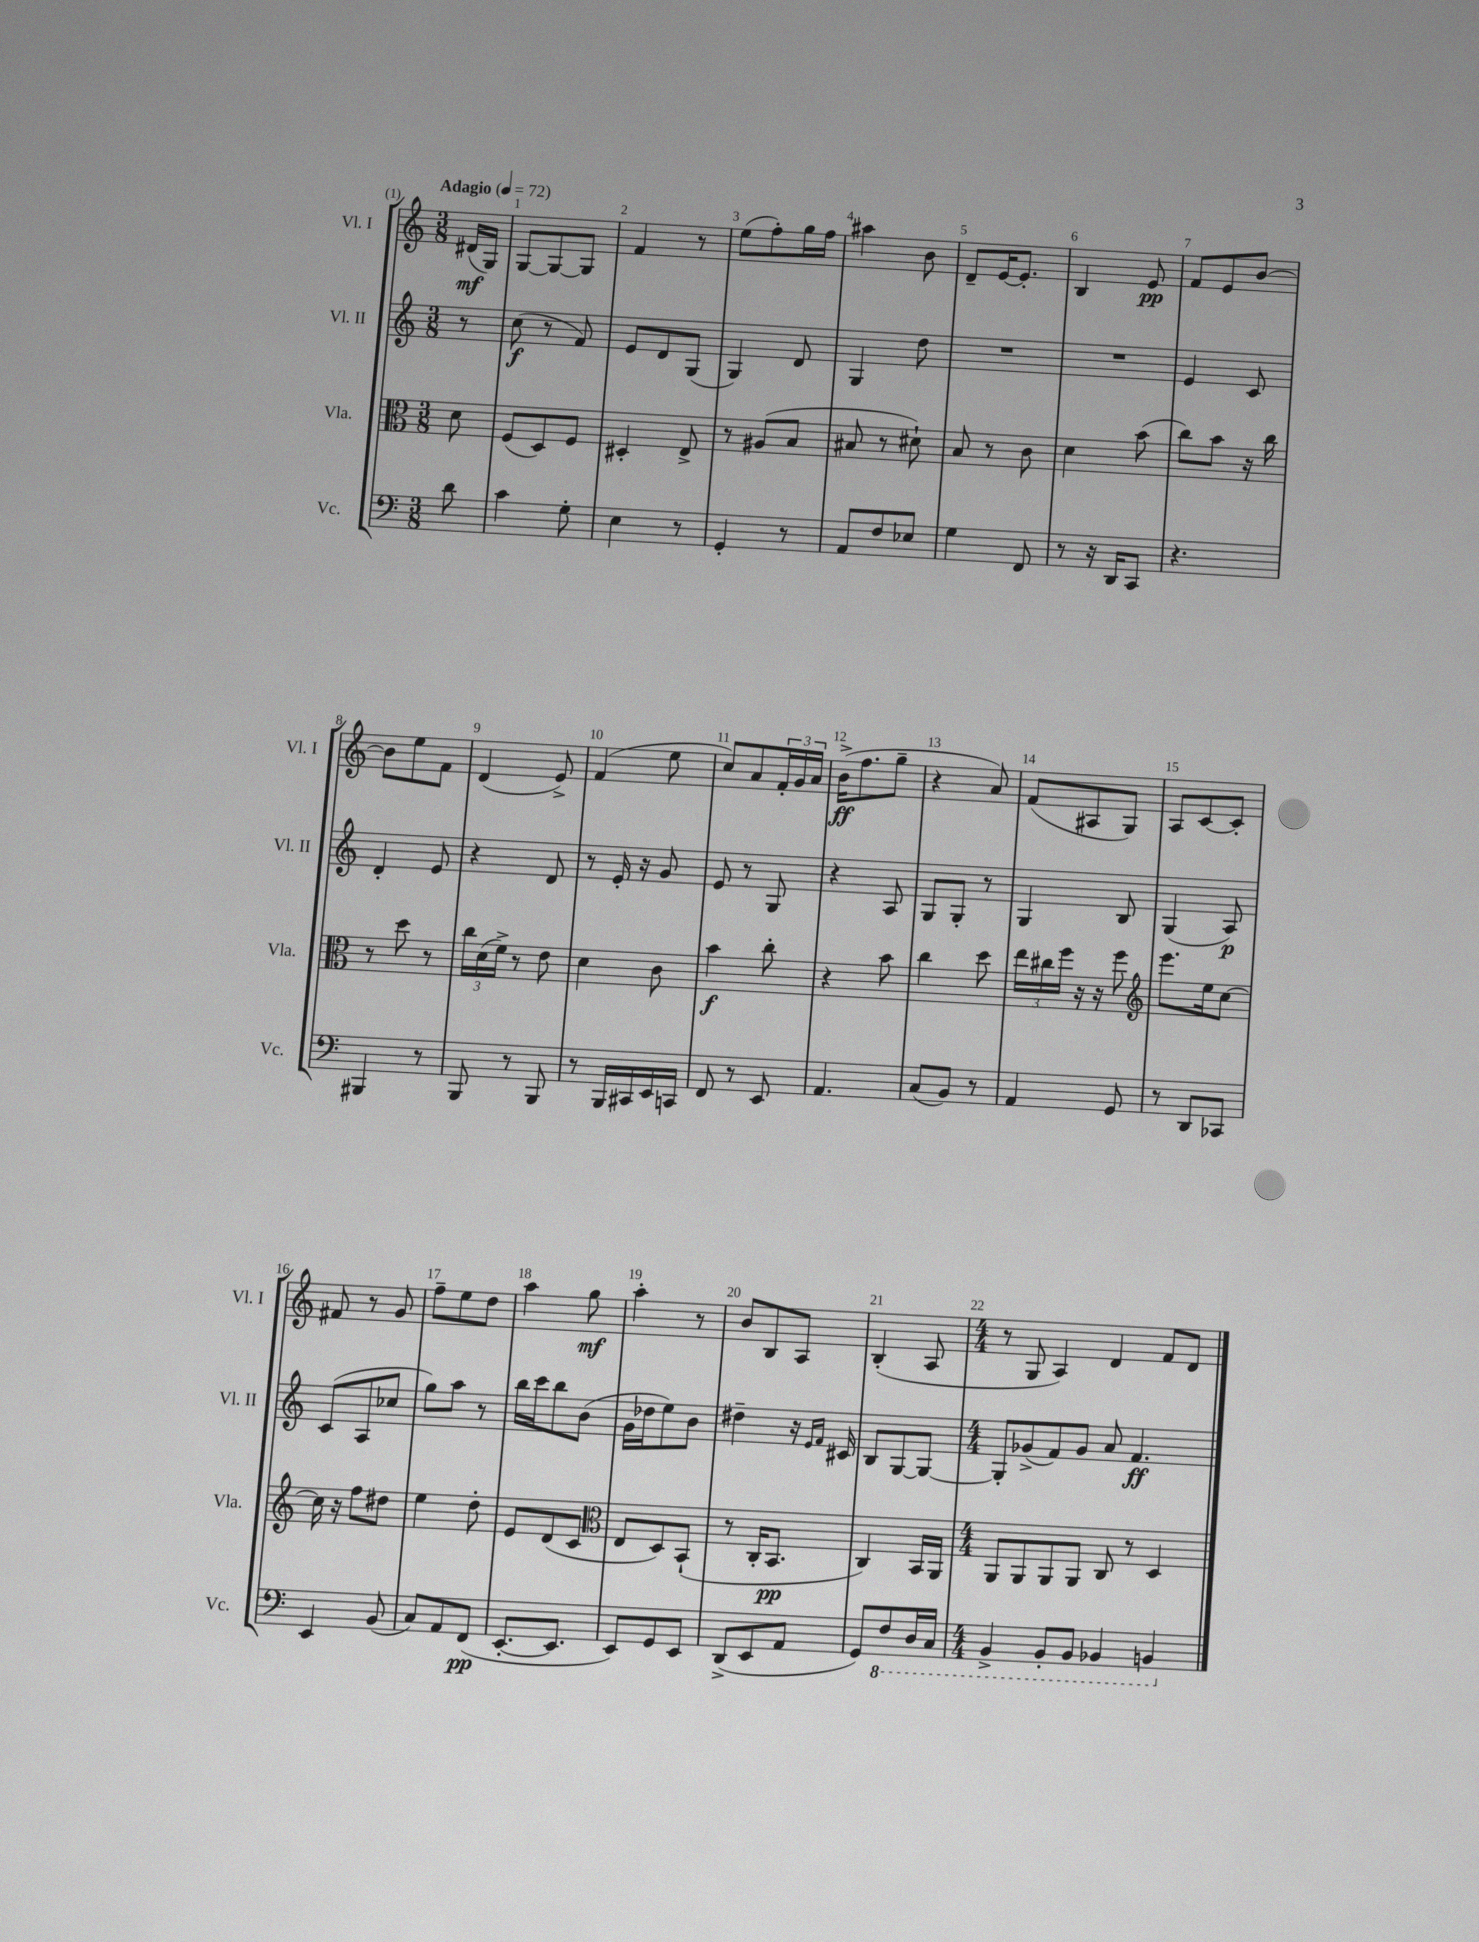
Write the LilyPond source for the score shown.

<<
\new StaffGroup <<
\new Staff = "s0" \with { instrumentName = "Vl. I" shortInstrumentName = "Vl. I" } {
    \clef treble \key c \major \numericTimeSignature \time 3/8 \partial 8 \tempo "Adagio" 4 = 72
    dis'16\mf( g16) |
    g8~ g8~ g8 |
    f'4 r8 |
    e''8( f''8-.) g''16 f''16 |
    ais''4 b'8 |
    d'8-- e'16~ e'8.-. |
    b4 e'8\pp |
    f'8 e'8 b'8~ |
    b'8 e''8 f'8 |
    d'4( e'8->) |
    f'4( e''8 |
    c''8) a'8 \tuplet 3/2 { f'16-. g'16 a'16 } |
    b'16->\ff( f''8. g''8-- |
    r4 a'8) |
    f'8( ais8 g8) |
    a8 c'8~ c'8-. |
    fis'8 r8 g'8 |
    f''8-- e''8 d''8 |
    a''4 g''8\mf |
    a''4-. r8 |
    b'8 b8 a8 |
    b4-.( a8 |
    \numericTimeSignature \time 4/4 r8 g8 a4) d'4 f'8 d'8 \bar "|." |
}
\new Staff = "s1" \with { instrumentName = "Vl. II" shortInstrumentName = "Vl. II" } {
    \clef treble \key c \major \numericTimeSignature \time 3/8 \partial 8
    r8 |
    c''8\f( r8 f'8) |
    e'8 d'8 g8( |
    g4) d'8 |
    g4 d''8 |
    R4. |
    R4. |
    e'4 c'8 |
    d'4-. e'8 |
    r4 d'8 |
    r8 e'16-. r16 g'8 |
    e'8 r8 g8 |
    r4 a8 |
    g8 g8-. r8 |
    g4 b8 |
    g4( a8\p) |
    c'8( a8 ces''8 |
    g''8) a''8 r8 |
    b''16 c'''16 b''8 b'8( |
    g'16 des''16 e''8) b'8 |
    dis''4-- r16 \grace { e'16 f'16 } cis'16 |
    b8 g8~ g8~ |
    \numericTimeSignature \time 4/4 g8-. ges'8->( f'8) ges'8 a'8 f'4.\ff \bar "|." |
}
\new Staff = "s2" \with { instrumentName = "Vla." shortInstrumentName = "Vla." } {
    \clef alto \key c \major \numericTimeSignature \time 3/8 \partial 8
    d'8 |
    f8( d8) f8 |
    dis4-. e8-> |
    r8 ais8( b8 |
    bis8 r8 dis'8-!) |
    b8 r8 c'8 |
    d'4 b'8( |
    c''8) b'8 r16 c''16 |
    r8 d''8 r8 |
    \tuplet 3/2 { c''16 d'16( f'16->) } r8 e'8 |
    d'4 c'8 |
    b'4\f c''8-. |
    r4 b'8 |
    c''4 d''8 |
    \tuplet 3/2 { e''16 cis''16 f''16 } r16 r16 f''8 |
    \clef treble e'''8. e''16 c''8~ |
    c''16 r16 f''8 dis''8 |
    e''4 d''8-. |
    e'8 d'8( c'8 |
    \clef alto e8 d8) b,8-!( |
    r8 c16-. b,8.\pp |
    c4) b,16 a,16 |
    \numericTimeSignature \time 4/4 a,8 a,8 a,8 a,8 c8 r8 d4 \bar "|." |
}
\new Staff = "s3" \with { instrumentName = "Vc." shortInstrumentName = "Vc." } {
    \clef bass \key c \major \numericTimeSignature \time 3/8 \partial 8
    d'8 |
    c'4 g8-. |
    e4 r8 |
    g,4-. r8 |
    a,8 f8 ees8 |
    g4 f,8 |
    r8 r16 d,16 c,8 |
    r4. |
    bis,,4 r8 |
    b,,8 r8 b,,8 |
    r8 b,,16 cis,16 e,16 c,16 |
    f,8 r8 e,8 |
    a,4. |
    c8( b,8) r8 |
    a,4 g,8 |
    r8 d,8 ces,8 |
    e,4 b,8( |
    c8) a,8 f,8\pp( |
    e,8.~-. e,8. |
    e,8) g,8 e,8 |
    d,8->( e,8 a,8 |
    g,8) \ottava #-1 f,8 d,16 c,16 |
    \numericTimeSignature \time 4/4 b,,4-> b,,8-. b,,8 bes,,4 b,,4 \ottava #0 \bar "|." |
}
>>
>>
\layout { \context { \Score \override BarNumber.break-visibility = ##(#f #t #t) barNumberVisibility = #all-bar-numbers-visible } }
